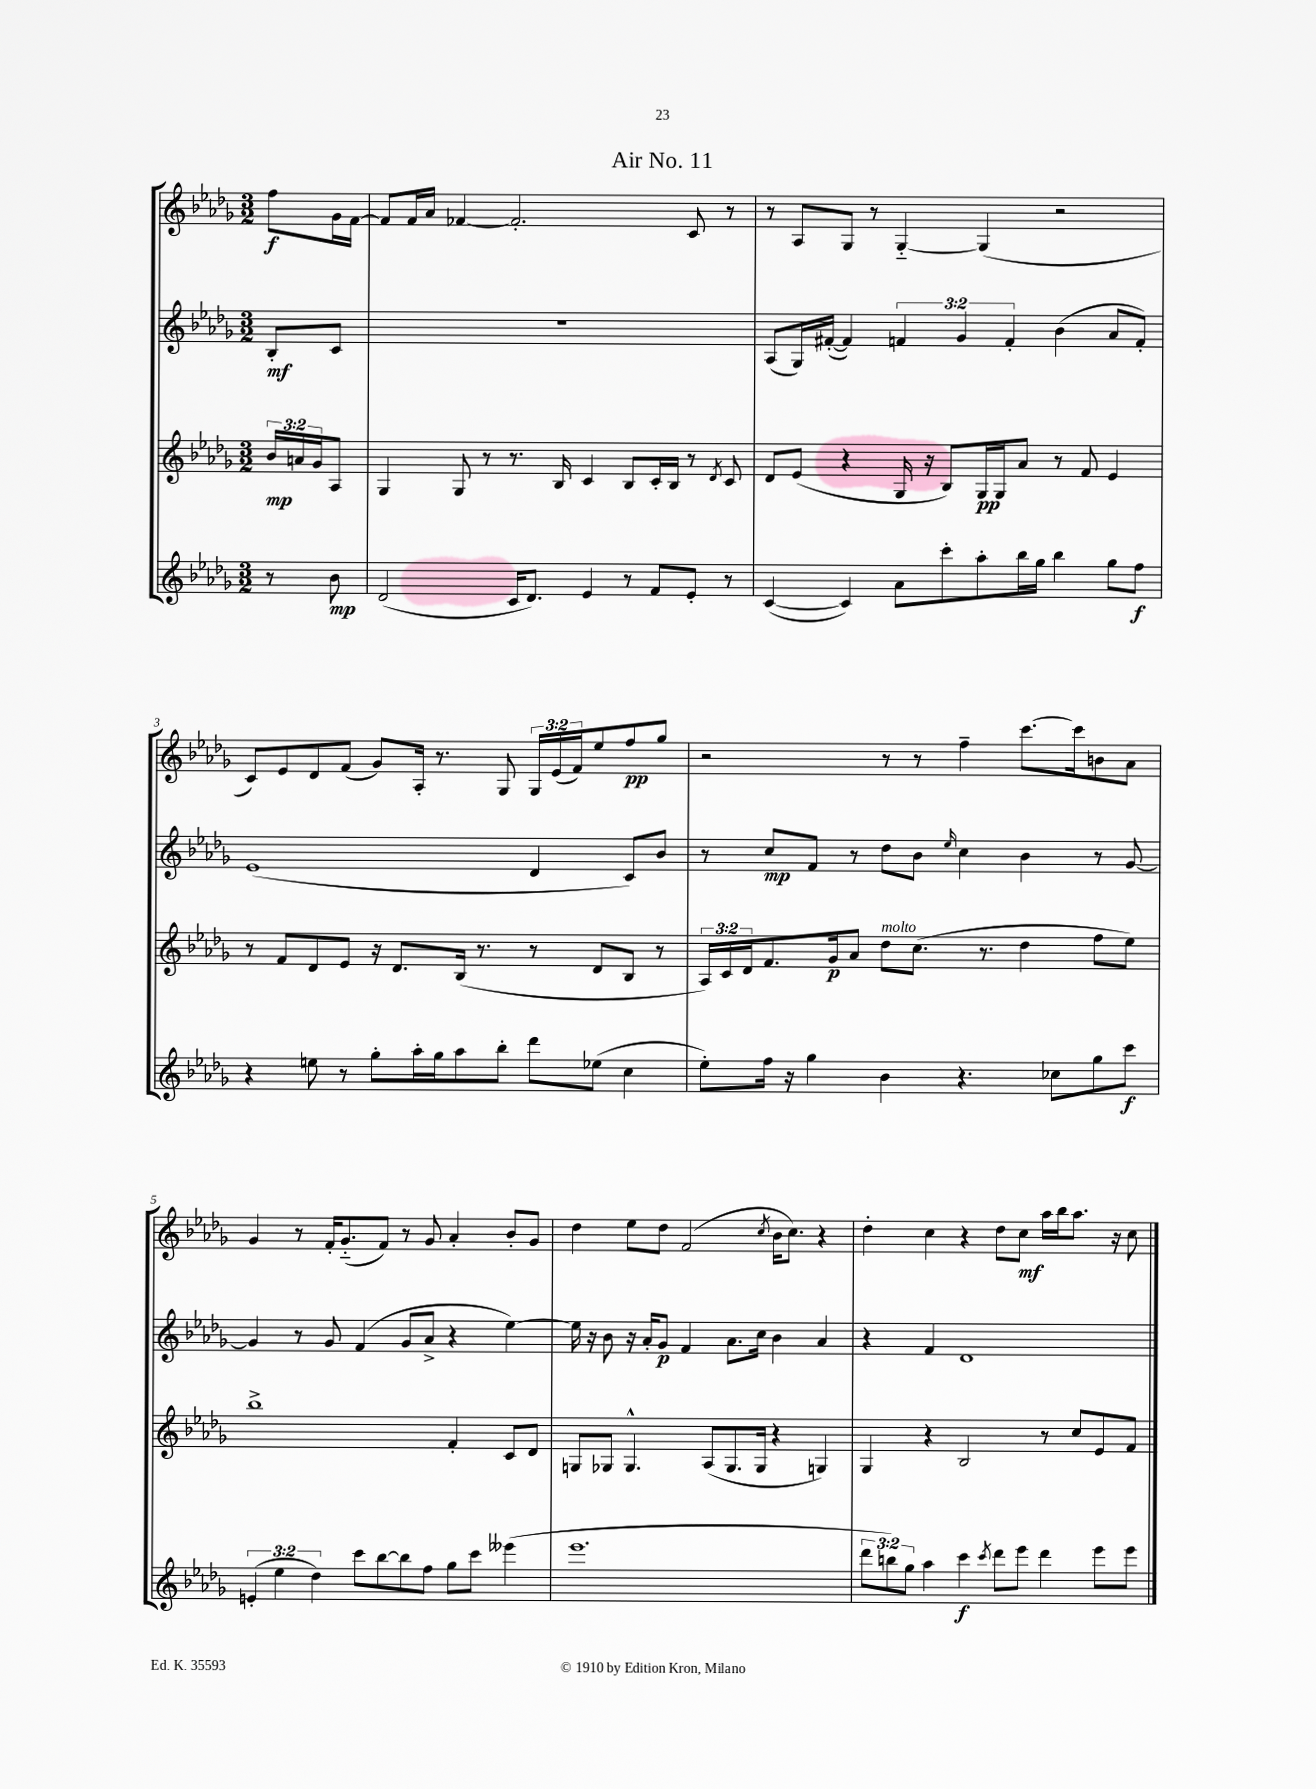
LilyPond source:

\header { title = "Air No. 11" }
<<
\new StaffGroup <<
\new Staff = "s0" {
    \clef treble \key des \major \numericTimeSignature \time 3/2 \override Staff.TupletNumber.text = #tuplet-number::calc-fraction-text \partial 4
    f''8\f ges'16 f'16~ |
    f'8 f'16 aes'16 fes'4~ fes'2.-. c'8 r8 |
    r8 aes8 ges8 r8 ges4~-_ ges4( r2 |
    c'8) ees'8 des'8 f'8( ges'8) aes16-. r8. ges8 \tuplet 3/2 { ges16 ees'16( f'16) } ees''8 f''8\pp ges''8 |
    r2 r8 r8 f''4-- c'''8.~ c'''16 b'8 aes'8 |
    ges'4 r8 f'16-. ges'8.-_( f'8) r8 ges'8 aes'4-. bes'8-. ges'8 |
    des''4 ees''8 des''8 f'2( \acciaccatura { c''8 } bes'16 c''8.) r4 |
    des''4-. c''4 r4 des''8 c''8\mf aes''16 bes''16 aes''8. r16 c''8 \bar "|." |
}
\new Staff = "s1" {
    \clef treble \key des \major \numericTimeSignature \time 3/2 \override Staff.TupletNumber.text = #tuplet-number::calc-fraction-text \partial 4
    bes8-.\mf c'8 |
    R1. |
    aes8( ges16) fis'16~-.( fis'4) \tuplet 3/2 { f'4 ges'4 f'4-. } bes'4( aes'8 f'8-.) |
    ees'1( des'4 c'8) bes'8 |
    r8 c''8\mp f'8 r8 des''8 bes'8 \grace { ees''16 } c''4 bes'4 r8 ges'8~ |
    ges'4 r8 ges'8 f'4( ges'8 aes'8-> r4 ees''4~) |
    ees''16 r16 bes'8 r16 aes'16-. ges'8\p f'4 aes'8. c''16 bes'4 aes'4 |
    r4 f'4 des'1 \bar "|." |
}
\new Staff = "s2" {
    \clef treble \key des \major \numericTimeSignature \time 3/2 \override Staff.TupletNumber.text = #tuplet-number::calc-fraction-text \partial 4
    \tuplet 3/2 { bes'16\mp a'16 ges'16 } aes8 |
    ges4 ges8 r8 r8. bes16 c'4 bes8 c'16-. bes16 r8 \acciaccatura { des'8 } c'8 |
    des'8 ees'8( r4 ges16 r16 bes8) ges16\pp ges16 aes'8 r8 f'8 ees'4 |
    r8 f'8 des'8 ees'8 r16 des'8. bes16( r8. r8 des'8 bes8 r8 |
    \tuplet 3/2 { aes16) c'16 des'16 } f'8. ges'16\p aes'8 des''8^\markup { \italic "molto" } c''8.( r8. des''4 f''8 ees''8) |
    bes''1-> f'4-. c'8 des'8 |
    g8 ges8 ges4.-^ aes8( ges8. ges16 r4 g4) |
    ges4 r4 bes2 r8 c''8 ees'8 f'8 \bar "|." |
}
\new Staff = "s3" {
    \clef treble \key des \major \numericTimeSignature \time 3/2 \override Staff.TupletNumber.text = #tuplet-number::calc-fraction-text \partial 4
    r8 bes'8\mp |
    des'2( c'16 des'8.) ees'4 r8 f'8 ees'8-. r8 |
    c'4~( c'4) aes'8 c'''8-. aes''8-. bes''16 ges''16 bes''4 ges''8 f''8\f |
    r4 e''8 r8 ges''8-. aes''16-. ges''16 aes''8 bes''8-. des'''8 ees''8( c''4 |
    ees''8-.) f''16 r16 ges''4 bes'4 r4. ces''8 ges''8 c'''8\f |
    \tuplet 3/2 { e'4-.( ees''4 des''4) } c'''8 bes''8~ bes''8 f''8 ges''8 c'''8 eeses'''4( |
    ees'''1. |
    \tuplet 3/2 { des'''8 b''8) ges''8 } aes''4 c'''4\f \acciaccatura { c'''8 } des'''8 ees'''8 des'''4 ees'''8 ees'''8 \bar "|." |
}
>>
>>
